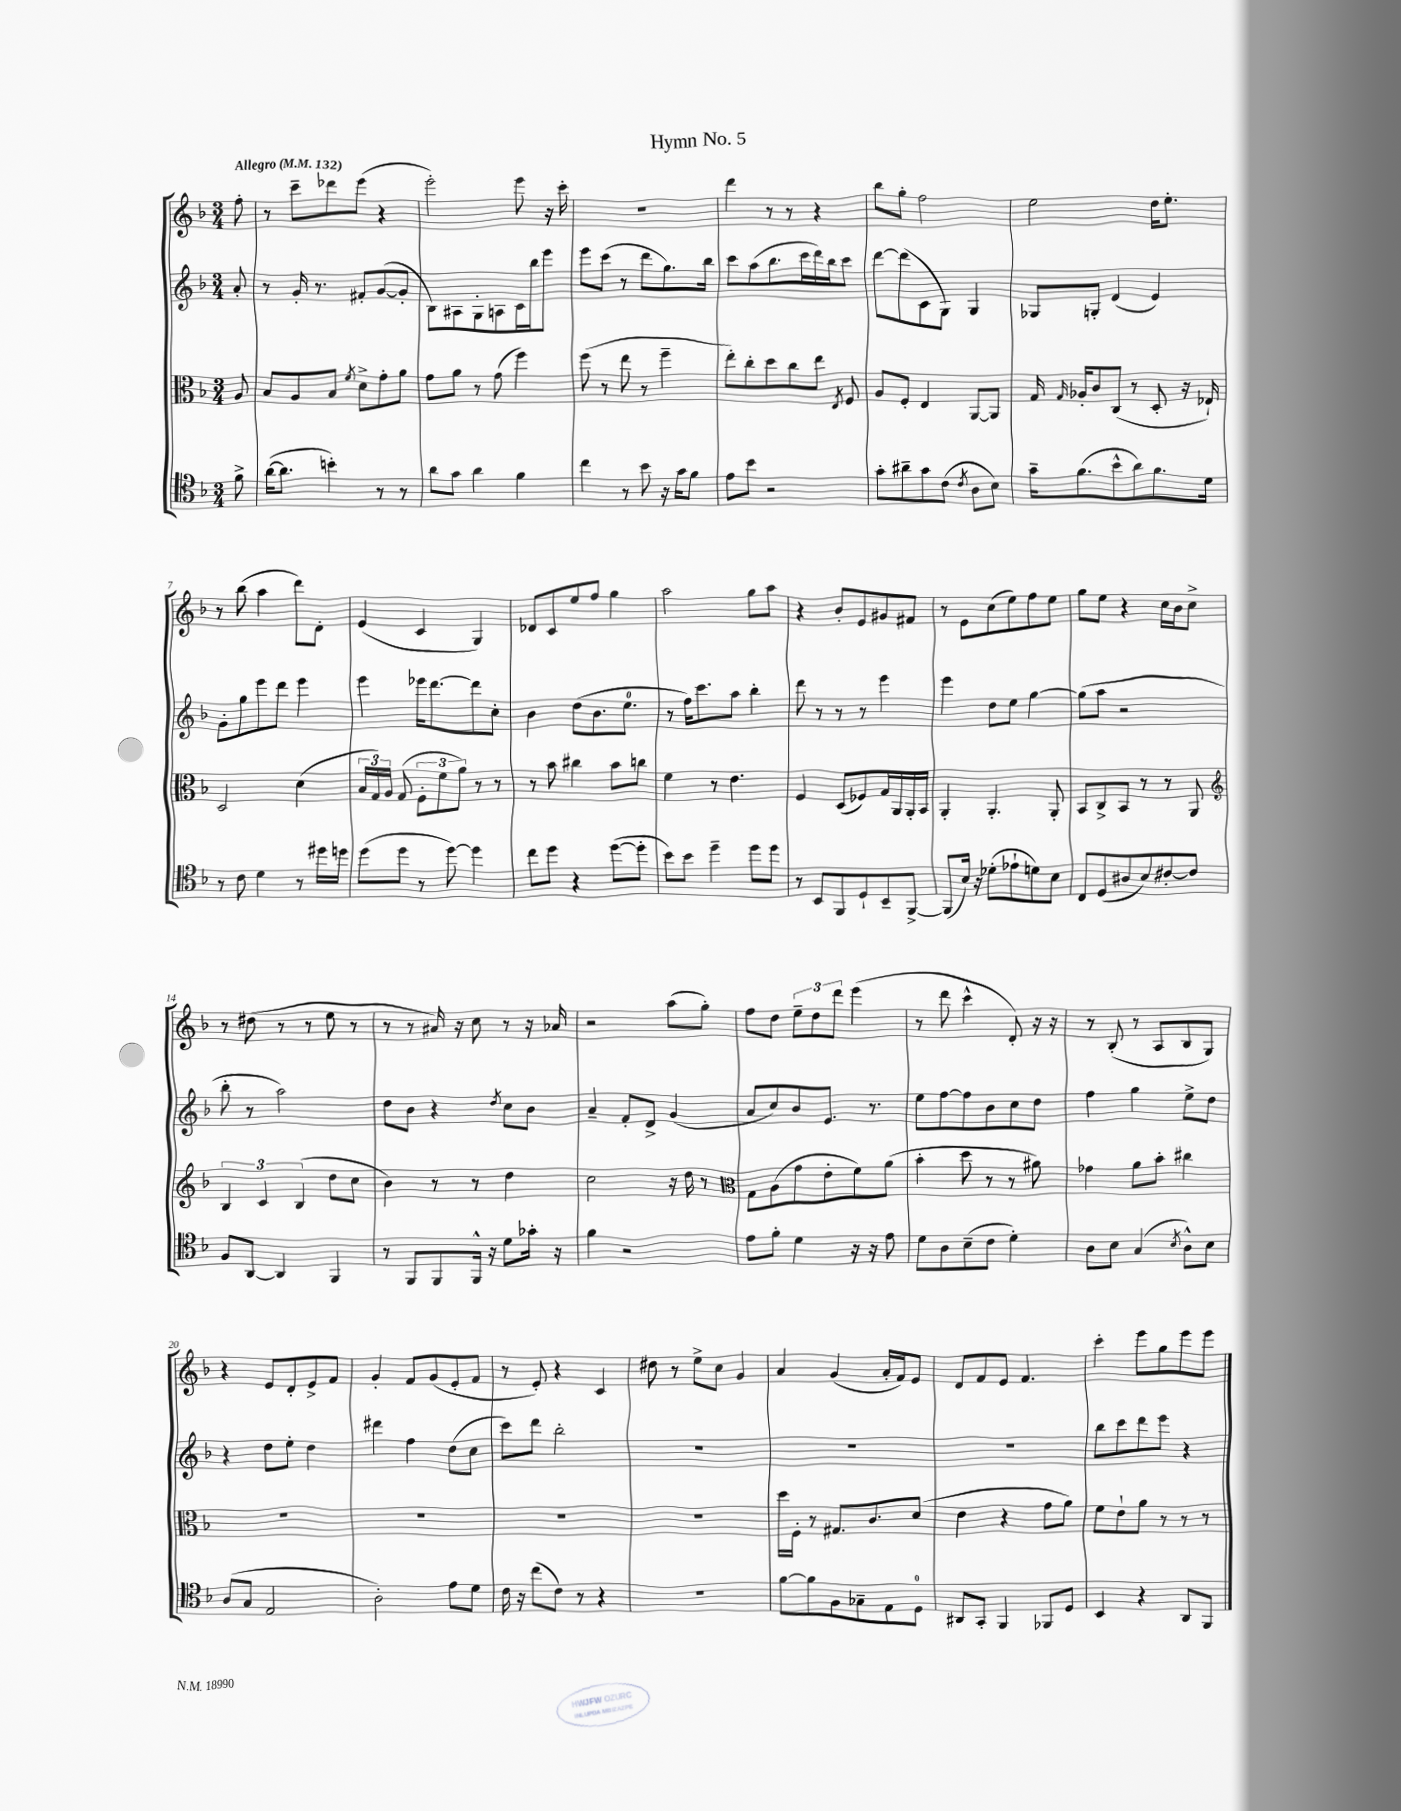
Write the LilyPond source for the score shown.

\header { title = "Hymn No. 5" }
<<
\new StaffGroup <<
\new Staff = "s0" {
    \clef treble \key f \major \numericTimeSignature \time 3/4 \partial 8 \tempo "Allegro" 4 = 132
    \autoBeamOff f''8-. |
    r8 c'''8[-- des'''8 e'''8]( r4 |
    e'''2-.) e'''8 r16 c'''16-. |
    R2. |
    d'''4 r8 r8 r4 |
    bes''8[ g''8]-. f''2 |
    e''2 d''16[ e''8.]-. |
    r8 bes''8( a''4 d'''8[) d'8]-. |
    e'4( c'4 g4) |
    des'8[ c'8 e''8 f''8] g''4 |
    a''2 g''8[ a''8] |
    r4 bes'8[-. e'8 gis'8 fis'8] |
    r8 e'8[ c''8( e''8) f''8 e''8] |
    g''8[ e''8] r4 c''16[ bes'16 c''8]-> |
    r8 dis''8( r8 r8 e''8 r8 |
    r8 r8 ais'16) r16 c''8 r8 r16 aes'16 |
    r2 a''8[( g''8]-.) |
    f''8[ d''8] \tuplet 3/2 { e''8[-- d''8 d'''8] } e'''4( |
    r8 d'''8 c'''4-^ d'8-.) r16 r16 |
    r8 bes8-.( r8 a8[ bes8 g8]) |
    r4 e'8[ d'8-. e'8-> f'8] |
    g'4-. f'8[ g'8( e'8-. f'8] |
    r8 e'8-.) r4 c'4 |
    dis''8 r8 e''8[-> c''8] g'4 |
    a'4 g'4( a'16[-. f'16) e'8] |
    d'8[ f'8 e'8] f'4. |
    c'''4-. e'''8[ g''8 e'''8 e'''8] \bar "|." |
}
\new Staff = "s1" {
    \clef treble \key f \major \numericTimeSignature \time 3/4 \partial 8
    \autoBeamOff a'8-. |
    r8 g'16-. r8. fis'8[-. g'8~( g'8]-. |
    bes8[) ais8 g8-. a8 c'16 bes''16 e'''8] |
    e'''8[ c'''8]( r8 d'''8[ g''8.) bes''16] |
    c'''8[ a''8( bes''8. c'''16 d'''16) bes''16 c'''8] |
    d'''8[~ d'''8( c'8 g8]) g4 |
    ges8[ g8]-. d'4( e'4) |
    g'8[-. g''8 e'''8 d'''8] e'''4 |
    e'''4 ees'''16[ d'''8.~ d'''8 c''8]-. |
    bes'4 d''8[( bes'8. e''8.]-0 |
    r8 f''16[) c'''8. a''8] bes''4-. |
    d'''8 r8 r8 r8 e'''4 |
    e'''4 d''8[ e''8] g''4~ |
    g''8[( a''8] r2 |
    bes''8-. r8 a''2) |
    d''8[ bes'8] r4 \acciaccatura { d''8 } c''8[ bes'8] |
    a'4-- f'8[-. d'8]-> g'4( |
    a'8[ c''8) bes'8 e'8.] r8. |
    e''8[ f''8~ f''8 bes'8 c''8 d''8] |
    f''4 g''4 e''8[-> d''8] |
    r4 d''8[ e''8]-. d''4 |
    dis'''4 f''4 d''8[( c''8] |
    c'''8[) d'''8] bes''2-. |
    R2. |
    R2. |
    R2. |
    bes''8[ c'''8 d'''8 e'''8] r4 \bar "|." |
}
\new Staff = "s2" {
    \clef alto \key f \major \numericTimeSignature \time 3/4 \partial 8
    \autoBeamOff a8 |
    bes8[ a8 bes8] \acciaccatura { f'8 } d'8[-> g'8-. a'8] |
    g'8[ a'8] r8 g'8( f''4) |
    f''8( r8 e''8 r8 f''4-- |
    e''8[-.) c''8-. d''8 c''8 e''8] \acciaccatura { e8 } f8 |
    a8[ f8]-. e4 a,8[~ a,8] |
    g16 \grace { g16 } aes16[-. c'8 c8]( r8 d8-. r16 ees16-!) |
    d2 d'4( |
    \tuplet 3/2 { bes16[ g16) a16] } g8( \tuplet 3/2 { f8[-. f'8 a'8]) } r8 r8 |
    r8 bes'8 cis''4 bes'8[ c''8] |
    f'4 r8 e'4. |
    f4 d8[( fes8) g16 a,16 a,16-. bes,16] |
    a,4-. a,4.-. a,8-. |
    bes,8[ c8-> bes,8] r8 r8 a,8 |
    \clef treble \tuplet 3/2 { bes4 c'4 bes4( } d''8[ c''8] |
    bes'4) r8 r8 d''4 |
    c''2 r16 d''16 r8 |
    \clef alto g8[ a8( g'8 e'8-. f'8) a'8]( |
    bes'4-. d''8 r8 r8 ais'8) |
    ges'4 a'8[ bes'8]-. cis''4 |
    R2. |
    R2. |
    R2. |
    R2. |
    d''16[ f16]-. r8 gis8.[ c'8. d'8]( |
    e'4 r4 g'8[ a'8]) |
    f'8[ e'8-! a'8] r8 r8 r8 \bar "|." |
}
\new Staff = "s3" {
    \clef tenor \key f \major \numericTimeSignature \time 3/4 \partial 8
    \autoBeamOff f'8-> |
    a'16[~( a'8.] b'4-.) r8 r8 |
    a'8[ g'8] a'4 f'4 |
    c''4 r8 bes'8 r16 g'16[ f'8] |
    e'8[ bes'8] r2 |
    g'8[-. ais'8-- g'8 c'8]( \acciaccatura { c'8 } a8[ bes8]) |
    g'16[-- f'8.( bes'8-^ a'8) f'8. d'16] |
    r8 c'8 d'4 r8 dis''16[ d''16] |
    d''8[( d''8] r8 d''8~) d''4 |
    c''8[ d''8] r4 d''8[~( d''8]-. |
    bes'8[) bes'8] d''4-- d''8[ d''8] |
    r8 bes,8[ f,8 d8-! bes,8-- f,8]~-> |
    f,8[( bes16]) r16 des'8[-.( ees'8-! d'8) bes8] |
    c8[ d8( ais8 bes8) cis'8~-. cis'8] |
    f8[ a,8]~ a,4 f,4 |
    r8 f,8[ f,8 f,16]-^ r16 d'8[ ges'16]-. r16 |
    f'4 r2 |
    e'8[ f'8]-. d'4 r16 r16 e'8 |
    d'8[ a8 bes8--( c'8] d'4-.) |
    a8[ bes8] g4( \acciaccatura { bes8 } a8[-^) bes8] |
    a8[( g8] e2 |
    a2-.) e'8[ d'8] |
    c'16 r16 c''8[( c'8]) r8 r4 |
    R2. |
    f'8[~ f'8 f8 ges8-- e8 d8]-0 |
    ais,8[ g,8]-. f,4 fes,8[ d8] |
    bes,4 r4 a,8[ f,8] \bar "|." |
}
>>
>>
